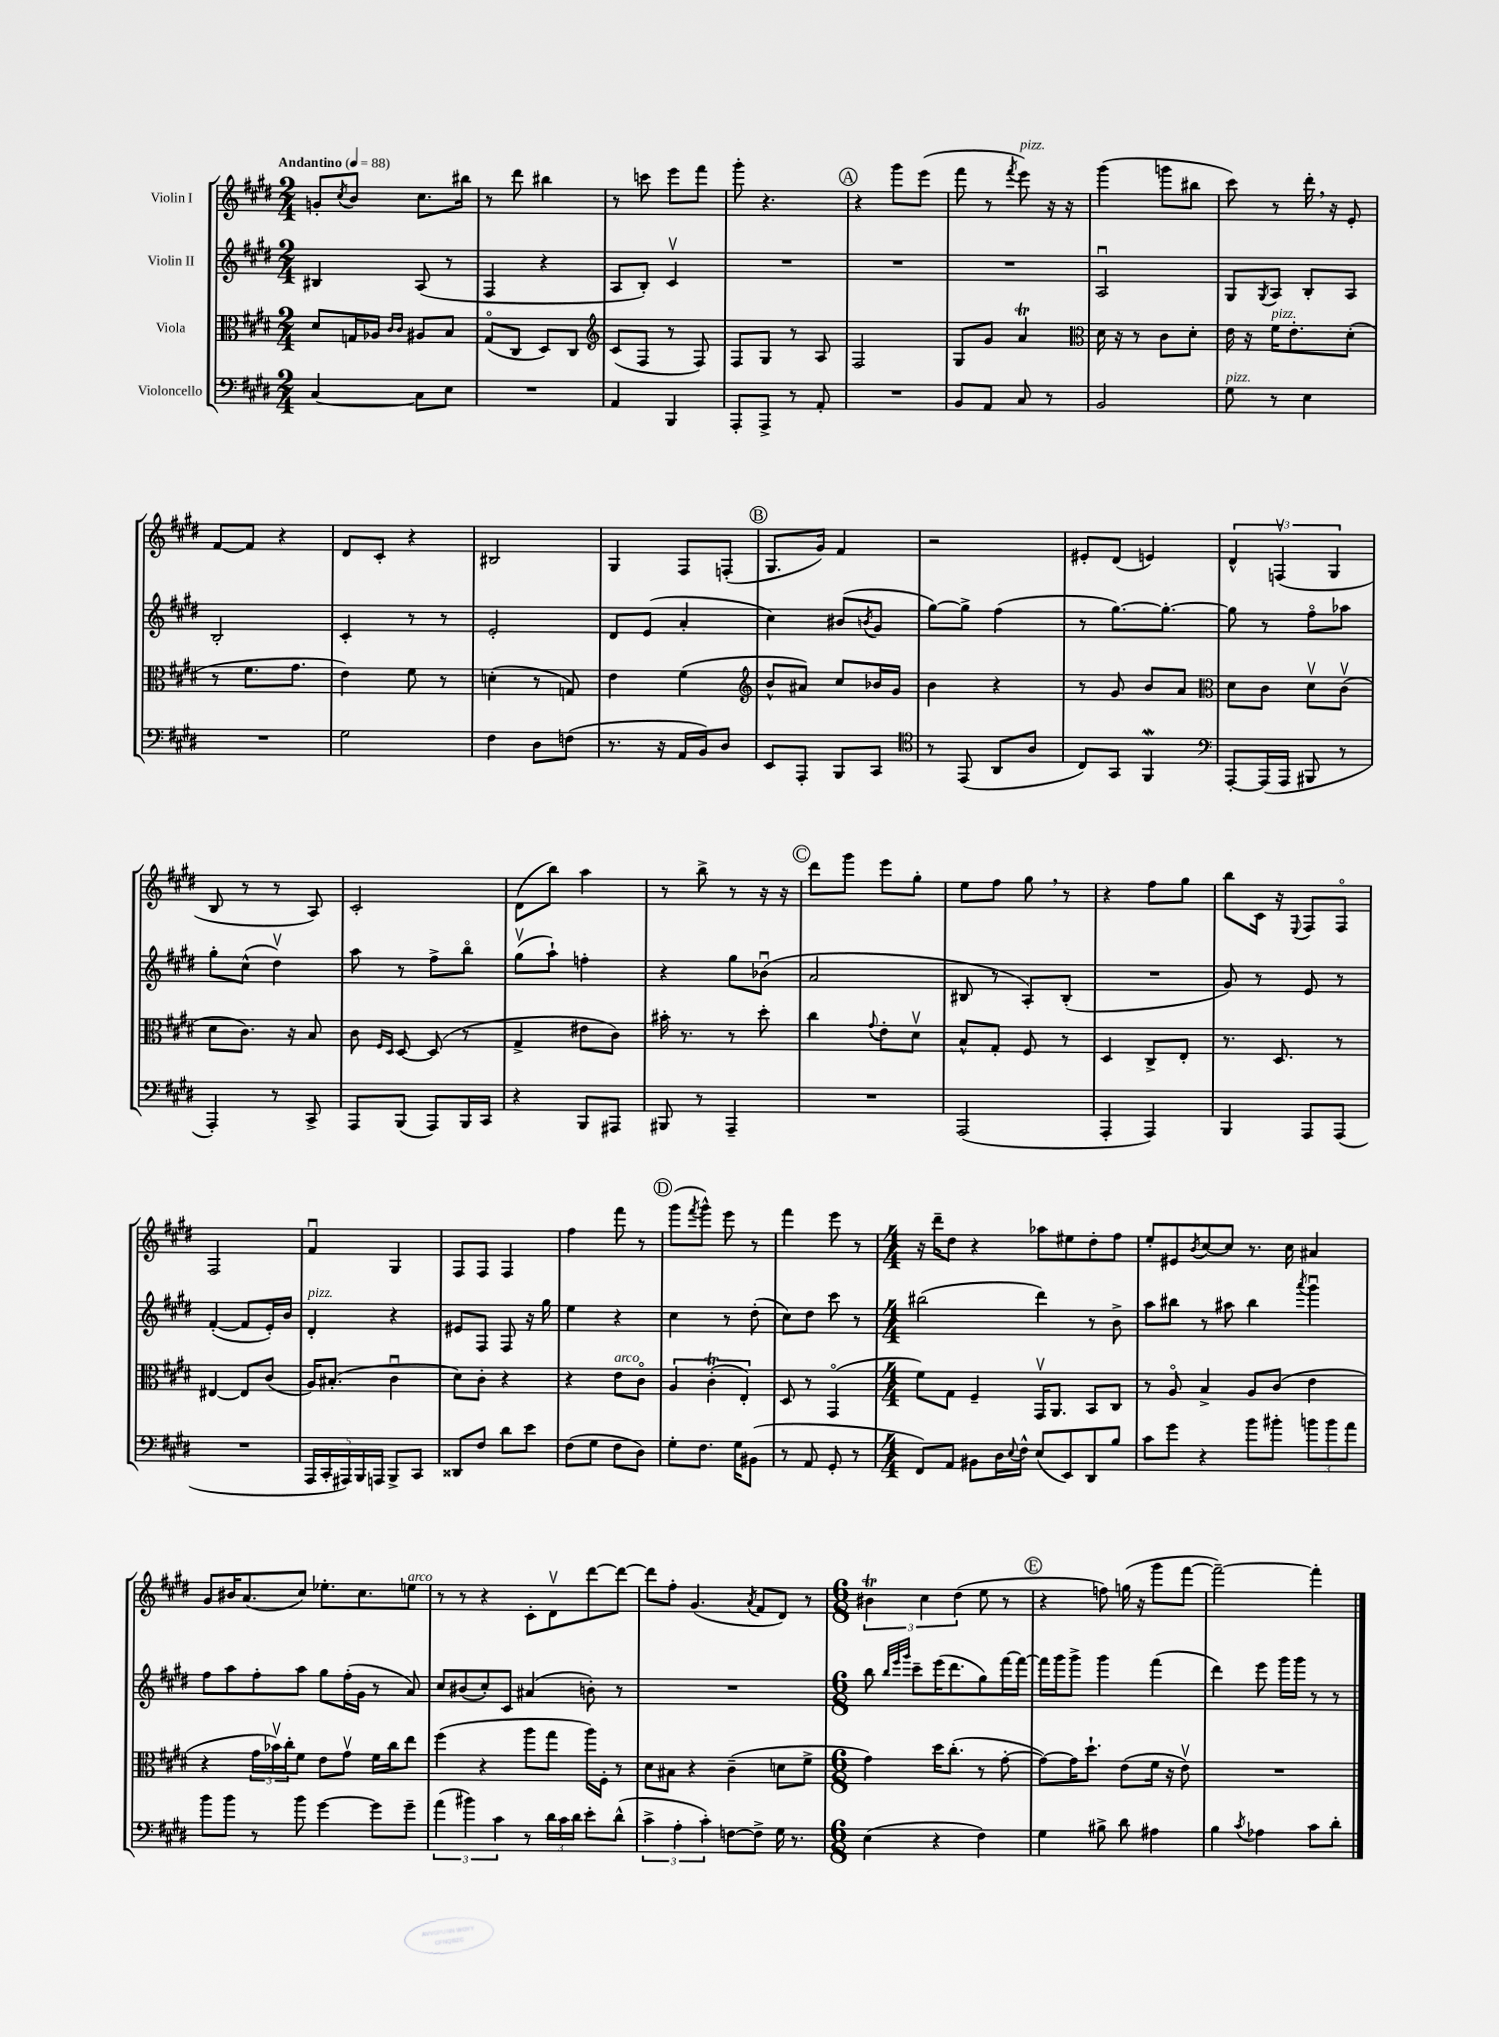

**kern	**kern	**kern	**kern
*part4	*part3	*part2	*part1
*staff4	*staff3	*staff2	*staff1
*I"Violoncello	*I"Viola	*I"Violin II	*I"Violin I
*clefF4	*clefC3	*clefG2	*clefG2
*k[f#c#g#d#]	*k[f#c#g#d#]	*k[f#c#g#d#]	*k[f#c#g#d#]
*M2/4	*M2/4	*M2/4	*M2/4
*MM88	*MM88	*MM88	*MM88
=1	=1	=1	=1
!	!	!	!LO:TX:a:B:t=Andantino
[4C#/	8d#/L	4B#X/	8gn'/L
.	.	.	8qcc#/
.	16Gn/L	.	8b/J
.	16A-X/JJ	.	.
.	16qqc#/LL	.	.
.	16qqc#/JJ	.	.
8C#\L]	8A#X/L	(8A/	8.cc#\L
8E\J	8B/J	8r	.
.	.	.	16bb#X\Jk
=2	=2	=2	=2
2r	(8G#/L	4F#/	8r
.	8C#/J	.	8ddd#\
.	8D#/L)	4r	4bb#X\
.	8C#/J	.	.
=3	=3	=3	=3
*	*clefG2	*	*
4AA/	(8c#/L	8A/L	8r
.	8F#/J	8B'/J)	8cccn\
4BBB/	8r	4c#v/	8eee\L
.	8F#/)	.	8fff#\J
=4	=4	=4	=4
8AAA'/L	8F#/L	2r	8ggg#'\
8AAA^/J	8G#/J	.	4.r
8r	8r	.	.
8AA'/	8A/	.	.
!!LO:REH:place=s1:t=A
=5	=5	=5	=5
2r	2F#/	2r	4r
.	.	.	8ggg#\L
.	.	.	(8eee\J
=6	=6	=6	=6
8BB/L	8G#/L	2r	8fff#\
8AA/J	8g#/J	.	8r
.	.	.	8qfff#/
!	!	!	!LO:TX:a:i:t=pizz.
8C#/	4aT/	.	8eee\)
8r	.	.	16r
.	.	.	16r
=7	=7	=7	=7
*	*clefC3	*	*
2BB/	16d#\	2Au/	(4ggg#\
.	16r	.	.
.	8r	.	.
.	8c#\L	.	8gggn\L
.	8d#'\J	.	8bb#X\J
=8	=8	=8	=8
!LO:TX:a:i:t=pizz.	!	!	!
8G#\	16e\	8G#/L	8ccc#\)
.	16r	.	.
.	.	8qG#/	.
!	!LO:TX:a:i:t=pizz.	!	!
8r	16f#\KL	8A/J	8r
.	8.e'\	.	.
4E\	.	8B'/L	16ddd#',\
.	.	.	16r
.	(8d#'\J	8A/J	8e'/
!!LO:LB:g=z
=9	=9	=9	=9
2r	8r	2B'/	[8f#/L
.	8.f#\L	.	8f#/J]
.	.	.	4r
.	8.g#\J	.	.
=10	=10	=10	=10
2G#\	4e\)	4c#'/	8d#/L
.	.	.	8c#'/J
.	8f#\	8r	4r
.	8r	8r	.
=11	=11	=11	=11
4F#\	(4dn'\	2e'/	2B#X/
8D#\L	8r	.	.
(8Fn\J	8Gn/)	.	.
=12	=12	=12	=12
8.r	4e\	8d#/L	4G#/
.	.	(8e/J	.
16r	.	.	.
16AA/LL	(4f#\	4a'/	8F#/L
16BB/J)	.	.	.
8D#/J	.	.	(8Fn'/J
!!LO:REH:place=s1:t=B
=13	=13	=13	=13
*	*clefG2	*	*
8EE/L	8b^^/L	4cc#\)	8.G#/L
8AAA'/J	8a#X/J)	.	.
.	.	.	16g#/Jk)
8BBB/L	8cc#/L	(8b#X/L	4f#/
.	.	8qbn/	.
8CC#/J	16b-X/L	8g#/J	.
.	16g#/JJ	.	.
=14	=14	=14	=14
*clefC4	*	*	*
8r	4b\	[8gg#\L)	2r
(8EE/	.	8gg#^\J]	.
8AA/L	4r	(4ff#\	.
8A/J	.	.	.
=15	=15	=15	=15
8C#/L)	8r	8r	8e#X'/L
8GG#/J	8g#/	[8.gg#\L)	(8d#/J
4FF#W/	8b/L	.	4en/)
.	.	8.gg#'\J_	.
.	8a/J	.	.
=16	=16	=16	=16
*clefF4	*clefC3	*	*
[8AAA'/L	8d#\L	8gg#\]	6d#^^/
(16AAA/L]	8c#\J	8r	.
.	.	.	(6Fnv/
16AAA/JJ	.	.	.
8BBB#X/	8d#v\L	8ff#\L	.
.	.	.	6G#/
8r	(8c#v\J	8aa-X\J	.
!!LO:LB:g=z
=17	=17	=17	=17
4AAA'/)	8d#\L	8gg#'\L	8B/
.	8.c#\J)	(8cc#^^\J	8r
8r	.	4dd#v\)	8r
.	16r	.	.
8CC#^/	8B/	.	8A/)
=18	=18	=18	=18
8AAA/L	8c#\	8aa\	2c#'/
.	16qqF#/LL	.	.
.	16qqD#/JJ	.	.
(8BBB/J	[8D#/	8r	.
8AAA/L)	(8D#/]	8ff#^\L	.
16BBB/L	8r	8bb\J	.
16CC#/JJ	.	.	.
=19	=19	=19	=19
4r	4G#^/	(8gg#v\L	(8d#\L
.	.	8aa`\J)	8bb\J)
8BBB/L	8e#X\L	4ffn'\	4aa\
8AAA#X/J	8c#\J)	.	.
=20	=20	=20	=20
8BBB#X/	16b#X'\	4r	8r
.	8.r	.	.
8r	.	.	8bb^\
4AAA~/	8r	8gg#\L	8r
.	8dd#'\	(8b-Xu\J	16r
.	.	.	16r
!!LO:REH:place=s1:t=C
=21	=21	=21	=21
2r	4cc#\	2a/	8ddd#\L
.	.	.	8ggg#\J
.	8qqg#/	.	.
.	8e'\L	.	8eee\L
.	8d#v\J	.	8gg#'\J
=22	=22	=22	=22
(2AAA/	8B^^/L	8B#X/	8ee\L
.	8G#'/J	8r	8ff#\J
.	8F#/	8A'/L)	8gg#,\
.	8r	(8B#'/J	8r
=23	=23	=23	=23
4AAA'/	4D#/	2r	4r
4AAA/)	8C#^/L	.	8ff#\L
.	8E'/J	.	8gg#\J
=24	=24	=24	=24
4BBB/	8.r	8g#/)	8bb\L
.	.	8r	16c#\Jk
.	8.D#/	.	16r
.	.	.	8qqE/
8AAA/L	.	8e/	8F#/L
(8AAA/J	8r	8r	8F#/J
!!LO:LB:g=z
=25	=25	=25	=25
2r	[4E#X/	([4f#'/	2F#/
.	8E#/L]	8f#/L]	.
.	(8c#/J	16e'/L)	.
.	.	16b/JJ	.
=26	=26	=26	=26
!	!	!LO:TX:a:i:t=pizz.	!
20AAA/LL	16A/KL)	4d#'/	4f#u/
20CC#'/	.	.	.
.	(8.B#X'/J	.	.
20AAA#X/)	.	.	.
20BBB/	.	.	.
20AAAn/JJ	.	.	.
8BBB^/L	4c#u\	4r	4G#/
8CC#/J	.	.	.
=27	=27	=27	=27
8DD##X/L	8d#\L)	8e#X/L	8F#/L
8F#/J	8c#'\J	8F#/J	8F#/J
8d#\L	4r	8F#/	4F#/
8e\J	.	16r	.
.	.	16gg#\	.
=28	=28	=28	=28
(8F#\L	4r	4ee\	4ff#\
8G#\J	.	.	.
!	!LO:TX:a:i:t=arco	!	!
8F#\L	8e\L	4r	8fff#\
8D#\J)	8c#\J	.	8r
!!LO:REH:place=s1:t=D
=29	=29	=29	=29
8G#'\L	6A/	4cc#\	(8ggg#\L
.	.	.	8qfff#/
8.F#\J	.	.	8ggg#^^\J)
.	(6c#T'\	.	.
.	.	8r	8eee\
16G#\KL	.	.	.
.	6E'/)	.	.
(8BB#X\J	.	(8dd#'\	8r
=30	=30	=30	=30
8r	8D#/	8cc#\L)	4fff#\
8AA/	8r	8dd#\J	.
8GG#'/	(4GG#/	8ccc#\	8eee\
8r	.	8r	8r
=31	=31	=31	=31
*M4/4	*M4/4	*M4/4	*M4/4
8FF#/L)	8f#\L)	(2bb#X\	16r
.	.	.	16ddd#~\KL
8AA/J	8G#\J	.	8dd#\J
8BB#X\L	4F#~/	.	4r
16D#\L	.	.	.
8qqE/	.	.	.
16F#^^\JJ	.	.	.
(8E/L	16GG#v/KL	4ddd#\)	8aa-X\L
.	8.AA/J	.	.
8EE/)	.	.	8ee#X\
8DD#/	8BB/L	8r	8dd#'\
8B/J	8C#/J	8b^\	8ff#\J
=32	=32	=32	=32
8c#\L	8r	8aa\L	8ee'/L
8g#\J	8A/	8bb#X\J	8e#X/
.	.	.	8qb/
4r	4B^/	8r	[8cc#/
.	.	8aa#X\	8cc#/J]
8b\L	8A/L	4bb#\	8.r
8b#X'\J	(8c#/J	.	.
.	.	.	16cc#\
.	.	8qaaa/	.
12bn\L	4e\	4ggg#u\	4a#X/
12b\	.	.	.
12a\J	.	.	.
!!LO:LB:g=z
=33	=33	=33	=33
8b\L	4r	8ff#\L	8g#/L
8b\J	.	8aa\	16b#X/K
.	.	.	(8.a/
8r	24g#\LL	8ff#'\	.
.	24b-Xv\)	.	.
.	24cc#'\J	.	.
8b\	8f#\J	8aa\J	8cc#/J)
[4g#\	8e\L	8gg#\L	8.ee-X'\L
.	8g#v\J	(16ff#'\L	.
.	.	16g#\JJ	8.cc#\
8g#\L]	16f#\LL	8r	.
.	16cc#\J	.	.
!	!	!	!LO:TX:a:i:t=arco
8g#~\J	8ee\J	8a/)	8een\J
=34	=34	=34	=34
(6a\	(4ff#\	8cc#/L	8r
.	.	(8b#X/	8r
6b#X\)	.	.	.
.	4r	8cc#'/)	4r
6c#\	.	.	.
.	.	8c#/J	.
8r	8aa\L	(4a#X/	8c#'\L
24d#\LL	8gg#\J	.	8d#v\
24c#\	.	.	.
24d#\JJ	.	.	.
8e'\L	16aa\LL)	8bn'\)	[8ddd#\
.	16F#'\JJ	.	.
(8d#^^\J	8r	8r	8ddd#\J_
=35	=35	=35	=35
6c#^\	8d#\L	1r	8ddd#\L]
.	8B#X\J	.	8ff#'\J
6A'\	.	.	.
.	4r	.	(4.g#/
6c#'\)	.	.	.
[8Fn\L	(4c#~\	.	.
.	.	.	8qa/
8F^\J]	.	.	8f#/L
16G#\	8dn\L	.	8d#/J)
8.r	.	.	.
.	8f#^\J	.	8r
=36	=36	=36	=36
*M6/8	*M6/8	*M6/8	*M6/8
(4E\	4g#\)	8bb\	6b#Xt\
.	.	32qqbb/LLL	.
.	.	32qqeee/	.
.	.	32qqggg#/JJJ	.
.	.	8ccc#~\L	.
.	.	.	6cc#\
4r	16dd#\KL	(16eee\K	.
.	(8.cc#'\J	8.ddd#\	.
.	.	.	(6dd#\
4F#\)	8r	8gg#\)	8ee\
.	[8g#'\	[16fff#\L	8r
.	.	16fff#\JJ_	.
!!LO:REH:place=s1:t=E
=37	=37	=37	=37
4G#\	8g#\L_)	16fff#\LL]	4r
.	.	16ggg#\J	.
.	16g#\K]	8ggg#^\J	.
.	8.dd#`\J	.	.
8B#X^\	.	4ggg#\	8ffn\)
8d#\	(8e\L	.	(16ggn\
.	.	.	16r
4A#X\	16f#\Jk	(4fff#\	8ggg#\L
.	16r	.	.
.	8ev\)	.	[8fff#\J
=38	=38	=38	=38
4B\	2.r	4ddd#\)	2fff#~\_)
8qc#/	.	.	.
4A-X\	.	8eee\	.
.	.	16ggg#\LL	.
.	.	16ggg#\JJ	.
8c#\L	.	8r	4fff#'\]
8d#'\J	.	8r	.
==	==	==	==
*-	*-	*-	*-
